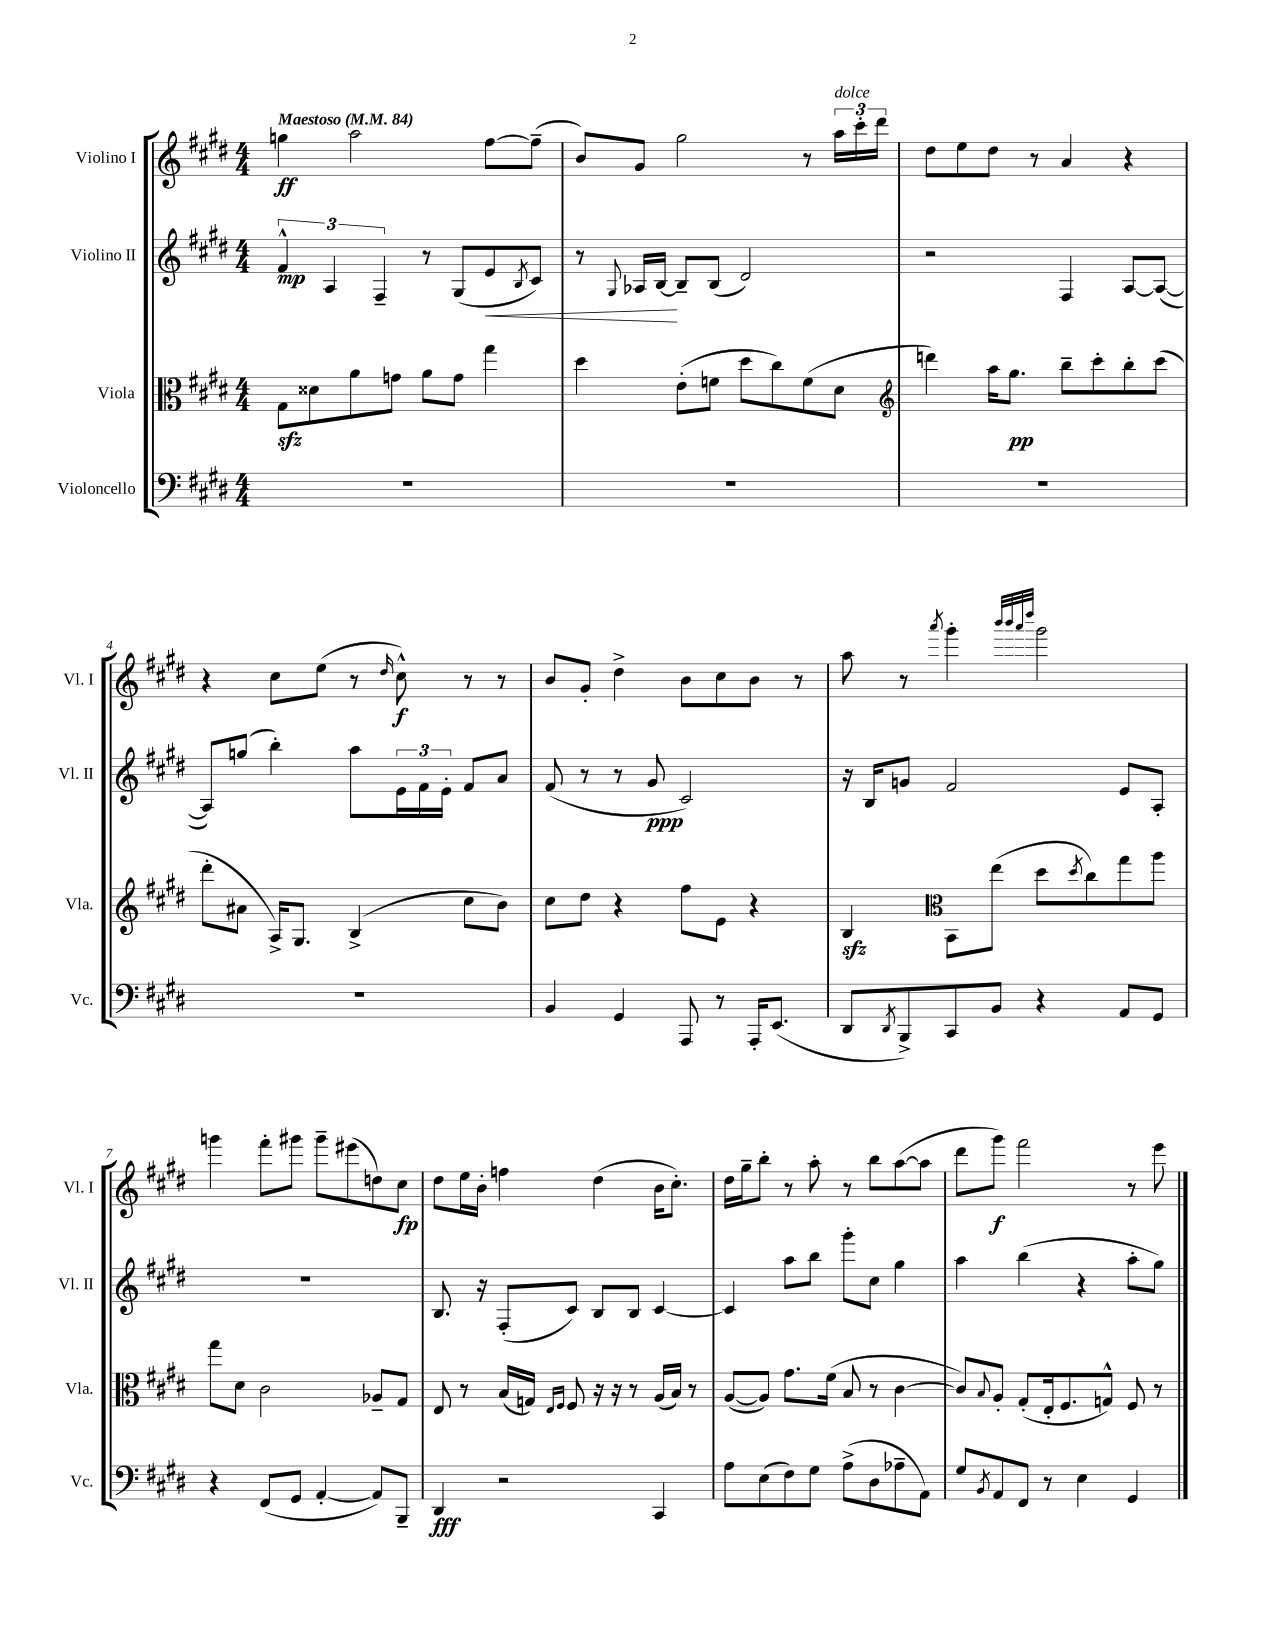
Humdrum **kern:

**kern	**kern	**kern	**kern
*staff4	*staff3	*staff2	*staff1
*clefF4	*clefC3	*clefG2	*clefG2
*k[f#c#g#d#]	*k[f#c#g#d#]	*k[f#c#g#d#]	*k[f#c#g#d#]
*M4/4	*M4/4	*M4/4	*M4/4
*MM84	*MM84	*MM84	*MM84
1r	8G#\L	6f#^^/	4gg\
.	8d##\	.	.
.	.	6A/	.
.	8a\	.	2aa\
.	.	6F#~/	.
.	8g\J	.	.
.	8a\L	8r	.
.	8g\J	(8G#/L	.
.	4gg#\	8e/	[8ff#\L
.	.	8qB/	.
.	.	8c#/J)	(8ff#~\]J
=	=	=	=
1r	4dd#\	8r	8b/L)
.	.	8qqG#/	.
.	.	16A-/LL	8g#/J
.	.	[16B/JJ	.
.	(8e'\L	8B~/]L	2gg#\
.	8f\J	(8B/J	.
.	8dd#\L	2d#/)	.
.	8cc#\)	.	.
.	(8f\	.	8r
.	8d#\J	.	24aa\LL
.	.	.	24ccc#'\
.	.	.	24ddd#\JJ
=	=	=	=
*	*clefG2	*	*
1r	4ddd\)	2r	8dd#\L
.	.	.	8ee\
.	16aa\LK	.	8dd#\J
.	8.gg#\J	.	.
.	.	.	8r
.	8bb~\L	4F#/	4a/
.	8ccc#'\	.	.
.	8bb'\	[8A/L	4r
.	(8ccc#\J	(8A/_J	.
=	=	=	=
1r	8ddd#'\L	8A/]L)	4r
.	8a#\J	(8gg/J	.
.	16A^/LK)	4bb'\)	8cc#\L
.	8.G#/J	.	.
.	.	.	(8ee\J
.	(4B^/	8aa\L	8r
.	.	.	16qqdd#/
.	.	24e\L	8cc#^^\)
.	.	24f#\	.
.	.	24e'\JJ	.
.	8cc#\L	8f#/L	8r
.	8b\J)	8a/J	8r
=	=	=	=
4BB/	8cc#\L	(8f#/	8b/L
.	8dd#\J	8r	8g#'/J
4GG#/	4r	8r	4dd#^\
.	.	8g#/	.
8AAA/	8ff#\L	2c#/)	8b\L
8r	8e\J	.	8cc#\
16AAA'/LK	4r	.	8b\J
(8.EE/J	.	.	.
.	.	.	8r
=	=	=	=
8DD#/L	4B/	16r	8aa\
.	.	16B/LK	.
8qDD#/	.	.	.
8BBB^/)	.	8g/J	8r
*	*clefC3	*	*
.	.	.	8qaaa/
8CC#/	8BB\L	2f#/	4ggg#'\
8BB/J	(8ee\J	.	.
.	.	.	32qqbbb/LLL
.	.	.	32qqbbb/
.	.	.	32qqaaa/
.	.	.	32qqdddd#/JJJ
4r	8dd#\L	.	2ggg#\
.	8qdd#/	.	.
.	8cc#\)	.	.
8AA/L	8gg#\	8e/L	.
8GG#/J	8aa\J	8A'/J	.
=	=	=	=
4r	8gg#\L	1r	4ggg\
.	8d#\J	.	.
(8FF#/L	2c#\	.	8fff#'\L
8GG#/J	.	.	8ggg#\J
[4AA'/	.	.	8ggg#~\L
.	.	.	(8eee#\
8AA/]L)	8A-~/L	.	8dd\)
8BBB~/J	8G#/J	.	8cc#\J
=	=	=	=
4DD#/	8E/	8.B/	8dd#\L
.	8r	.	16ee\L
.	.	16r	16b'\JJ
2r	(16B/LL	(8F#'/L	4ff\
.	16G/JJ)	.	.
.	16qqE/LL	.	.
.	16qqF#/JJ	.	.
.	8F#/	8c#/J)	.
.	16r	8B/L	(4dd#\
.	16r	.	.
.	8r	8B/J	.
4CC#/	(16A/LL	[4c#/	16b\LK
.	16B/JJ)	.	8.cc#'\J)
.	8r	.	.
=	=	=	=
8A\L	([8A/L	4c#/]	16dd#\LL
.	.	.	16gg#~\J
(8E\	8A/]J)	.	8bb'\J
8F#\)	8.g#\L	8aa\L	8r
8G#\J	.	8bb\J	8aa'\
.	(16f#\Jk	.	.
(8A^\L	8B/	8ggg#'\L	8r
8D#\	8r	8cc#\J	8bb\L
8A-~\	[4c#\	4gg#\	([8aa\
8AA\J)	.	.	8aa\]J
=	=	=	=
8G#/L	8c#/]L)	4aa\	8ddd#\L
8qBB/	8qqB/	.	.
8AA/	8A'/J	.	8ggg#\J)
8FF#/J	(8G#'/L	(4bb\	2fff#\
8r	16E'/k	.	.
.	8.F#/	.	.
4E\	.	4r	.
.	8G^^/J)	.	.
4GG#/	8F#/	8aa'\L	8r
.	8r	8gg#\J)	8eee\
==	==	==	==
*-	*-	*-	*-
